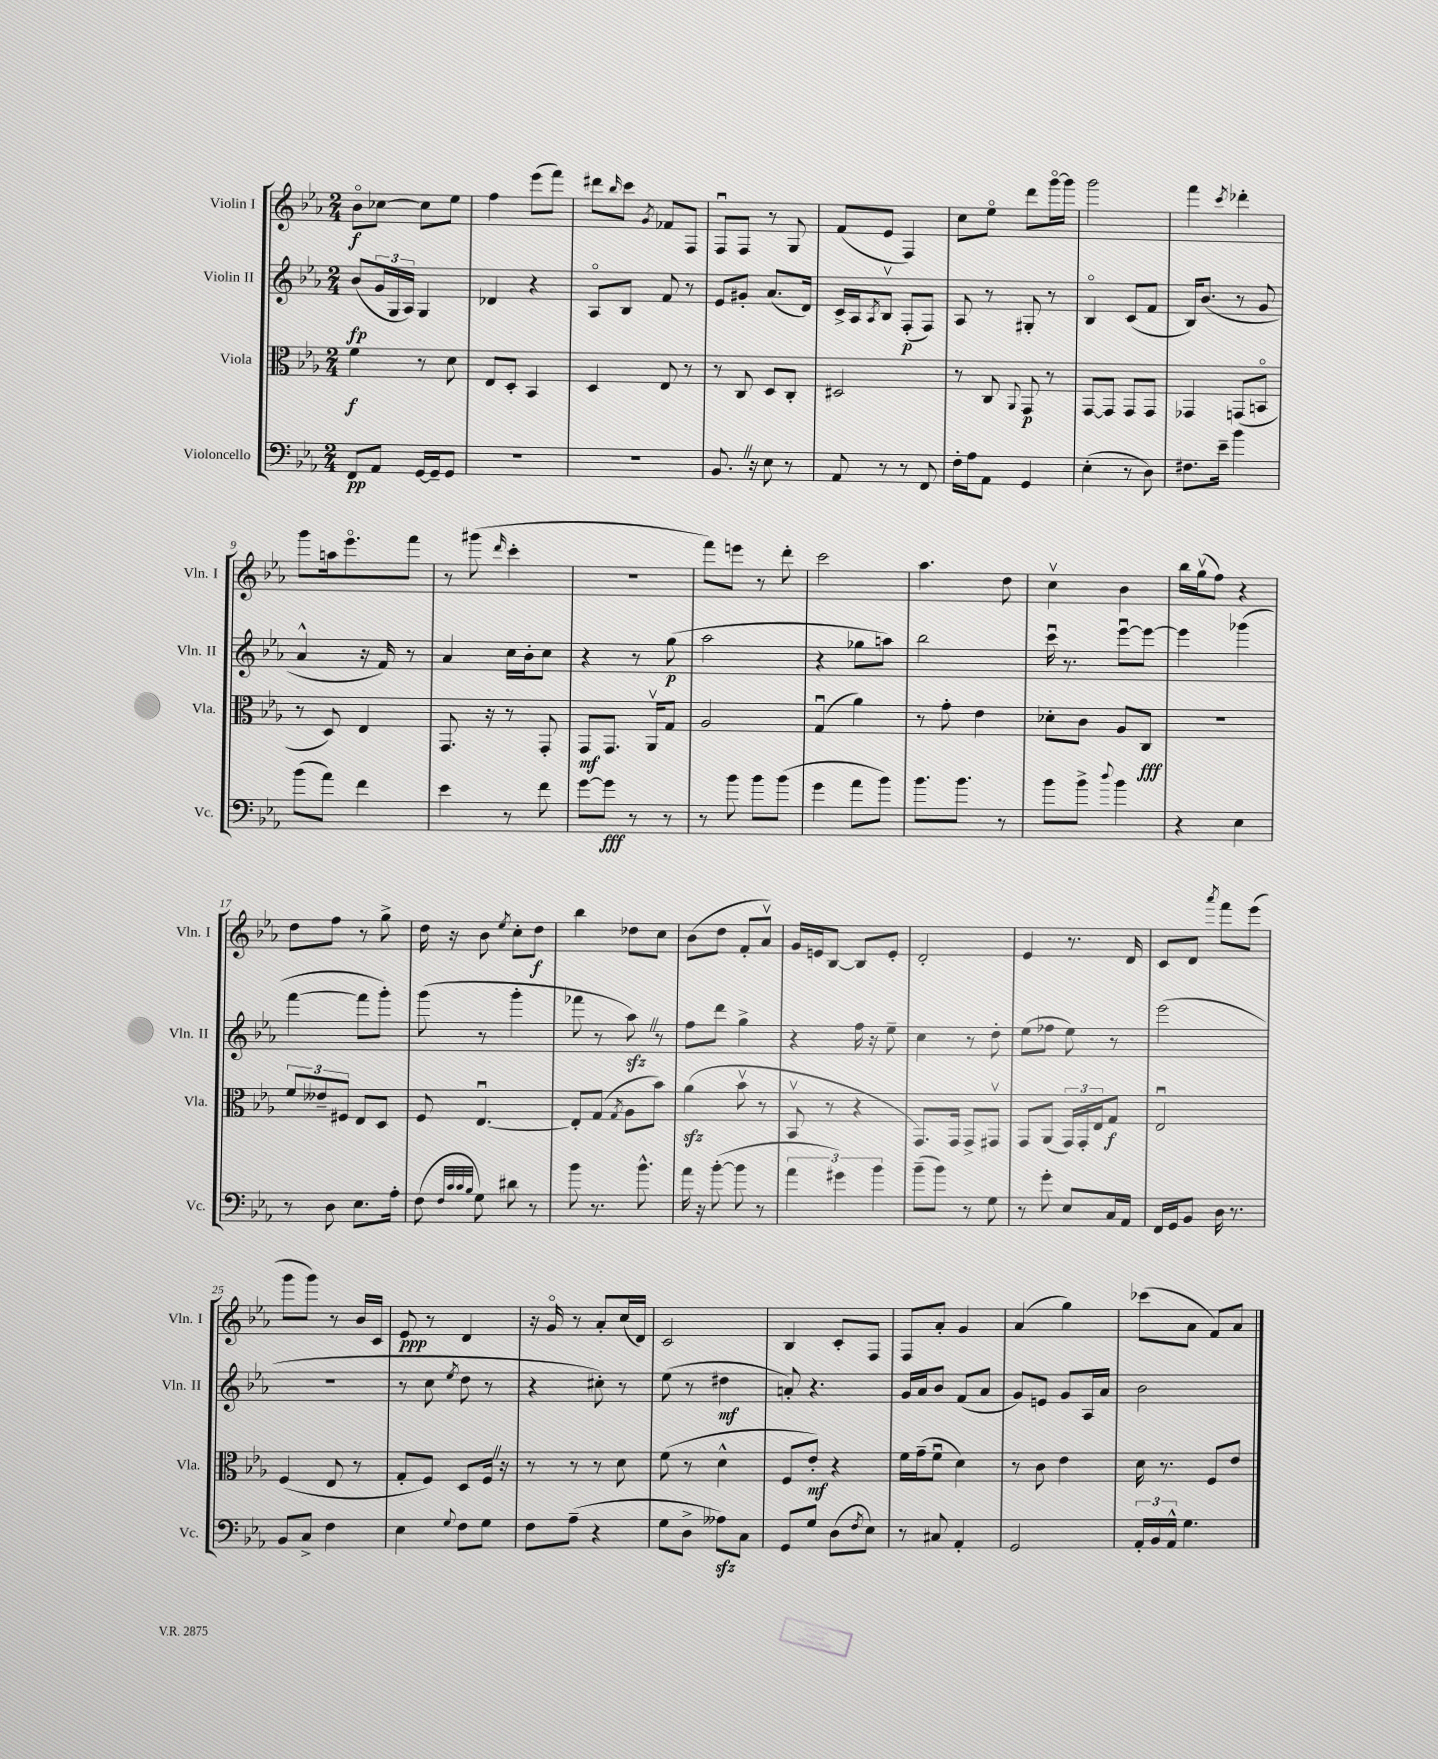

**kern	**dynam	**kern	**dynam	**kern	**dynam	**kern	**dynam
*part4	*part4	*part3	*part3	*part2	*part2	*part1	*part1
*staff4	*staff4	*staff3	*staff3	*staff2	*staff2	*staff1	*staff1
*I"Violoncello	*	*I"Viola	*	*I"Violin II	*	*I"Violin I	*
*I'Vc.	*	*I'Vla.	*	*I'Vln. II	*	*I'Vln. I	*
*clefF4	*	*clefC3	*	*clefG2	*	*clefG2	*
*k[b-e-a-]	*	*k[b-e-a-]	*	*k[b-e-a-]	*	*k[b-e-a-]	*
*M2/4	*	*M2/4	*	*M2/4	*	*M2/4	*
=1	=1	=1	=1	=1	=1	=1	=1
8FF/L	pp	4f\	f	(8b-/L	fp	8b-\L	f
8AA-/J	.	.	.	24g/L	.	[8cc-X\J	.
.	.	.	.	24G/	.	.	.
.	.	.	.	24A-/JJ)	.	.	.
[16GG/LL	.	8r	.	4G/	.	8cc-\L]	.
16GG~/J]	.	.	.	.	.	.	.
8GG/J	.	8d\	.	.	.	8ee-\J	.
=2	=2	=2	=2	=2	=2	=2	=2
2r	.	8E-/L	.	4d-X/	.	4ff\	.
.	.	8D'/J	.	.	.	.	.
.	.	4BB-/	.	4r	.	(8eee-\L	.
.	.	.	.	.	.	8fff\J)	.
=3	=3	=3	=3	=3	=3	=3	=3
2r	.	4D/	.	8A-/L	.	8ddd#X\L	.
.	.	.	.	.	.	16qqbb-/	.
.	.	.	.	8B-/J	.	8ccc\J	.
.	.	.	.	.	.	8qg/	.
.	.	8E-/	.	8f/	.	8f-X/L	.
.	.	8r	.	8r	.	8F/J	.
=4	=4	=4	=4	=4	=4	=4	=4
8.BB-Z/	.	8r	.	8e-/L	.	8Fu/L	.
.	.	8C/	.	8g#X'/J	.	8F/J	.
16r	.	.	.	.	.	.	.
8E-\	.	8D/L	.	(8.a-/L	.	8r	.
8r	.	8C'/J	.	.	.	8G/	.
.	.	.	.	16d/Jk)	.	.	.
=5	=5	=5	=5	=5	=5	=5	=5
8AA-/	.	2D#X/	.	16c^/LL	.	(8f/L	.
.	.	.	.	16A-/J	.	.	.
.	.	.	.	8qA-/	.	.	.
8r	.	.	.	8B-v/J	.	8e-/J	.
8r	.	.	.	(8F'/L	p	4F/)	.
8FF/	.	.	.	8F/J)	.	.	.
=6	=6	=6	=6	=6	=6	=6	=6
16F'\LL	.	8r	.	8A-/	.	8cc\L	.
16A-\J	.	.	.	.	.	.	.
8AA-\J	.	8C/	.	8r	.	8ee-\J	.
.	.	8qqAA-/	.	.	.	.	.
4GG/	.	8GG/	p	8G#X'/	.	8ddd\L	.
.	.	8r	.	8r	.	[16ggg\L	.
.	.	.	.	.	.	16ggg\JJ]	.
=7	=7	=7	=7	=7	=7	=7	=7
(4E-'\	.	[8GG/L	.	4B-/	.	2ggg\	.
.	.	8GG/J]	.	.	.	.	.
8r	.	8GG/L	.	(8c/L	.	.	.
8D\)	.	8GG/J	.	8f/J	.	.	.
=8	=8	=8	=8	=8	=8	=8	=8
8.F#X\L	.	4GG-X/	.	16B-/KL)	.	4fff\	.
.	.	.	.	(8.b-/J	.	.	.
16e-~\Jk	.	.	.	.	.	.	.
.	.	.	.	.	.	8qccc/	.
4b-\	.	(8GGn/L	.	8r	.	4ddd-X'\	.
.	.	8BBn/J	.	8g/	.	.	.
!!LO:LB:g=z
=9	=9	=9	=9	=9	=9	=9	=9
(8b-\L	.	8r	.	4a-^^/	.	8ggg\L	.
8a-\J)	.	8D/)	.	.	.	16aan\k	.
.	.	.	.	.	.	8.eee-\	.
4f\	.	4E-/	.	16r	.	.	.
.	.	.	.	16f/)	.	.	.
.	.	.	.	8r	.	8fff\J	.
=10	=10	=10	=10	=10	=10	=10	=10
4e-\	.	8.GG/	.	4a-/	.	8r	.
.	.	.	.	.	.	(8ggg#X\	.
.	.	16r	.	.	.	.	.
.	.	.	.	.	.	16qqddd/	.
8r	.	8r	.	16cc\LL	.	4ccc'\	.
.	.	.	.	16b-'\J	.	.	.
8f\	.	8GG'/	.	8cc\J	.	.	.
=11	=11	=11	=11	=11	=11	=11	=11
[8g\L	.	8GG/L	mf	4r	.	2r	.
8g\J]	fff	8.GG/J	.	.	.	.	.
8r	.	.	.	8r	.	.	.
.	.	16AA-v/KL	.	.	.	.	.
8r	.	8G/J	.	(8gg\	p	.	.
=12	=12	=12	=12	=12	=12	=12	=12
8r	.	2A-/	.	2aa-\	.	8fff\L)	.
8b-\	.	.	.	.	.	8eeen\J	.
8b-\L	.	.	.	.	.	8r	.
(8b-\J	.	.	.	.	.	8ddd'\	.
=13	=13	=13	=13	=13	=13	=13	=13
4g\	.	(4Gu/	.	4r	.	2ccc\	.
8a-\L	.	4a-\)	.	8gg-X\L	.	.	.
8b-\J)	.	.	.	8aan\J)	.	.	.
=14	=14	=14	=14	=14	=14	=14	=14
8.b-\L	.	8r	.	2bb-\	.	4.aa-\	.
.	.	8g'\	.	.	.	.	.
8.b-\J	.	.	.	.	.	.	.
.	.	4e-\	.	.	.	.	.
8r	.	.	.	.	.	8dd\	.
=15	=15	=15	=15	=15	=15	=15	=15
8b-\L	.	8d-X'\L	.	16cccu\	.	4ccv\	.
.	.	.	.	8.r	.	.	.
8b-^\J	.	8c\J	.	.	.	.	.
8qqdd/	.	.	.	.	.	.	.
4b-\	.	8A-/L	.	[8eee-u\L	.	4b-\	.
.	.	8C/J	fff	8eee-\J_	.	.	.
=16	=16	=16	=16	=16	=16	=16	=16
4r	.	2r	.	4eee-\]	.	16bb-\LL	.
.	.	.	.	.	.	(16ggv\J	.
.	.	.	.	.	.	8ff\J)	.
4E-\	.	.	.	(4ggg-X\	.	4r	.
!!LO:LB:g=z
=17	=17	=17	=17	=17	=17	=17	=17
8r	.	12f/L	.	[4fff\	.	8dd\L	.
.	.	12e--X~/	.	.	.	.	.
8D\	.	.	.	.	.	8ff\J	.
.	.	12F#X/J	.	.	.	.	.
8.E-\L	.	8E-/L	.	8fff\L]	.	8r	.
.	.	8D/J	.	8ggg'\J)	.	8gg^\	.
16A-'\Jk	.	.	.	.	.	.	.
=18	=18	=18	=18	=18	=18	=18	=18
(8F\	.	8F/	.	(8ggg\	.	16dd\	.
.	.	.	.	.	.	16r	.
32qqF/LLL	.	.	.	.	.	.	.
32qqc/	.	.	.	.	.	.	.
32qqc/	.	.	.	.	.	.	.
32qqB-/JJJ	.	.	.	.	.	.	.
8G\)	.	[4.E-u/	.	8r	.	8b-\	.
.	.	.	.	.	.	8qee-/	.
8d#X\	.	.	.	4ggg'\	.	8cc'\L	.
8r	.	.	.	.	.	8dd\J	f
=19	=19	=19	=19	=19	=19	=19	=19
8b-\	.	8E-'/L]	.	8fff-X\	.	4bb-\	.
8.r	.	(8G/J	.	8r	.	.	.
.	.	8qG/	.	.	.	.	.
.	.	8A-\L	.	8aa-zzZ\)	.	8dd-X\L	.
8.b-^^\	.	.	.	.	.	.	.
.	.	8b-\J)	.	8r	.	8cc\J	.
=20	=20	=20	=20	=20	=20	=20	=20
16a-\	.	(4a-zz\	.	8ff\L	.	(8b-\L	.
16r	.	.	.	.	.	.	.
([8b-'\	.	.	.	8ddd\J	.	8dd\J	.
8b-\]	.	8b-v\	.	4gg^\	.	8f'/L	.
8r	.	8r	.	.	.	8a-v/J)	.
=21	=21	=21	=21	=21	=21	=21	=21
6a-\	.	8BB-v/	.	4r	.	16g/LL	.
.	.	.	.	.	.	16en/J	.
.	.	8r	.	.	.	[8B-/J	.
6g#X\)	.	.	.	.	.	.	.
.	.	4r	.	16ff\	.	8B-/L]	.
.	.	.	.	16r	.	.	.
6b-\	.	.	.	.	.	.	.
.	.	.	.	8ee-~\	.	8e'/J	.
=22	=22	=22	=22	=22	=22	=22	=22
(8b-~\L	.	8.GG/L)	.	4cc\	.	2d'/	.
8b-\J)	.	.	.	.	.	.	.
.	.	16GG/Jk	.	.	.	.	.
8r	.	8GG^/L	.	8r	.	.	.
8G\	.	8GG#Xv/J	.	8dd'\	.	.	.
=23	=23	=23	=23	=23	=23	=23	=23
8r	.	8GG/L	.	(8ee-\L	.	4e-/	.
8g'\	.	(8AA-/J	.	8ff-X\J	.	.	.
8E-/L	.	24GG/LL)	.	8ee-\)	.	8.r	.
.	.	24GG'/	.	.	.	.	.
.	.	24E-/J	.	.	.	.	.
16C/L	.	8G/J	f	8r	.	.	.
16AA-/JJ	.	.	.	.	.	16d/	.
=24	=24	=24	=24	=24	=24	=24	=24
16FF/LL	.	2E-u/	.	(2eee-\	.	8c/L	.
16GG/J	.	.	.	.	.	.	.
8BB-/J	.	.	.	.	.	8d/J	.
.	.	.	.	.	.	8qaaa-/	.
16D\	.	.	.	.	.	8fff\L	.
8.r	.	.	.	.	.	.	.
.	.	.	.	.	.	(8eee-\J	.
!!LO:LB:g=z
=25	=25	=25	=25	=25	=25	=25	=25
8BB-/L	.	(4F/	.	2r	.	8ggg\L	.
8C^/J	.	.	.	.	.	8ggg\J)	.
4F\	.	8E-/	.	.	.	8r	.
.	.	8r	.	.	.	16b-/LL	.
.	.	.	.	.	.	16c/JJ	.
=26	=26	=26	=26	=26	=26	=26	=26
4E-\	.	8G'/L	.	8r	.	8e-/	ppp
.	.	8F/J)	.	8cc\	.	8r	.
8qqG/	.	.	.	8qee-/	.	.	.
8F\L	.	8D/L	.	8dd\	.	4d/	.
8G\J	.	16FZ/Jk	.	8r	.	.	.
.	.	16r	.	.	.	.	.
=27	=27	=27	=27	=27	=27	=27	=27
8F\L	.	8r	.	4r	.	16r	.
.	.	.	.	.	.	16g/	.
(8A-~\J	.	8r	.	.	.	8r	.
4r	.	8r	.	8cc#X'\)	.	8a-'/L	.
.	.	8d\	.	8r	.	(16cc/L	.
.	.	.	.	.	.	16d/JJ)	.
=28	=28	=28	=28	=28	=28	=28	=28
8G\L	.	(8f\	.	(8ee-\	.	2c/	.
8D^\J	.	8r	.	8r	.	.	.
8A--Xzz\L)	.	4d^^\	.	4dd#X\	mf	.	.
8C\J	.	.	.	.	.	.	.
=29	=29	=29	=29	=29	=29	=29	=29
8GG/L	.	8F/L	.	8an'/)	.	4B-/	.
8G/J	.	8e-'/J)	mf	4.r	.	.	.
(8D\L	.	4r	.	.	.	8c'/L	.
8qF/	.	.	.	.	.	.	.
8E-\J)	.	.	.	.	.	8F/J	.
=30	=30	=30	=30	=30	=30	=30	=30
8r	.	16f\LL	.	16g/LL	.	8F/L	.
.	.	(16g~\J	.	16a-/J	.	.	.
8C#X/	.	8fu\J	.	8b-/J	.	8a-'/J	.
4AA-'/	.	4d\)	.	(8f/L	.	4g/	.
.	.	.	.	8a-/J	.	.	.
=31	=31	=31	=31	=31	=31	=31	=31
2GG/	.	8r	.	8g/L)	.	(4a-/	.
.	.	8c\	.	8en/J	.	.	.
.	.	4e-\	.	8g/L	.	4gg\)	.
.	.	.	.	16A-/L	.	.	.
.	.	.	.	16a-/JJ	.	.	.
=32	=32	=32	=32	=32	=32	=32	=32
24AA-'/LL	.	16d\	.	2b-\	.	(8ccc-X\L	.
24BB-/	.	.	.	.	.	.	.
.	.	8.r	.	.	.	.	.
24AA-^^/JJ	.	.	.	.	.	.	.
4.G\	.	.	.	.	.	8a-\J	.
.	.	8F/L	.	.	.	8f/L)	.
.	.	8e-/J	.	.	.	8a-/J	.
==	==	==	==	==	==	==	==
*-	*-	*-	*-	*-	*-	*-	*-
